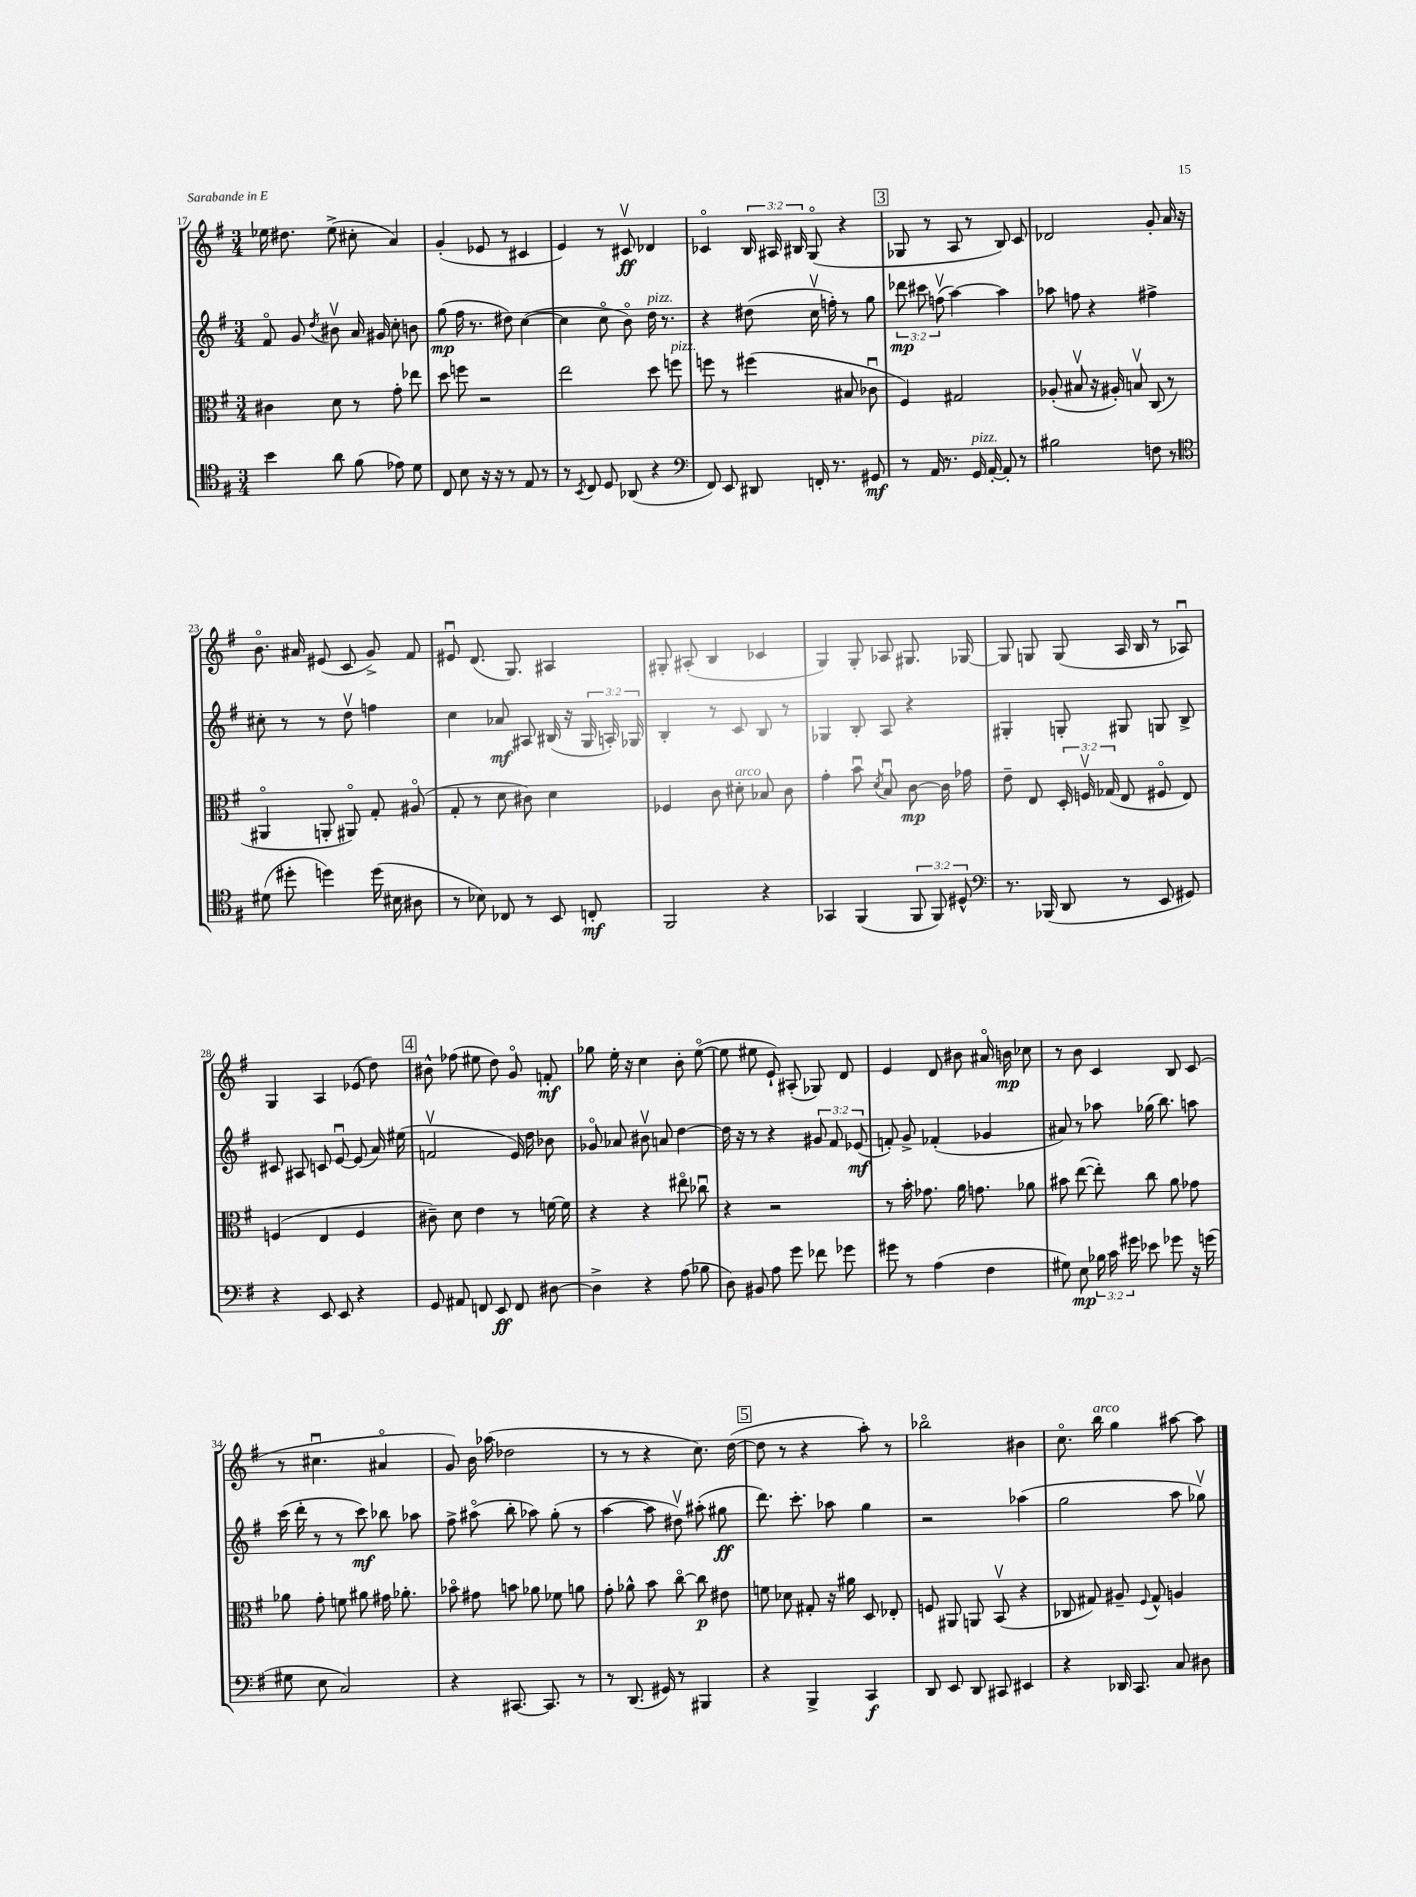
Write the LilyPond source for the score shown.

<<
\new StaffGroup <<
\new Staff = "s0" {
    \clef treble \key g \major \numericTimeSignature \time 3/4 \override Staff.TupletNumber.text = #tuplet-number::calc-fraction-text
    \autoBeamOff ees''16 dis''8. ees''8->( cis''8-. a'4) |
    g'4-.( ees'8 r8 cis'4 |
    e'4) r8 cis'8\upbow\ff des'4 |
    ces'4\flageolet \tuplet 3/2 { b16 ais16 bis16 } g8\flageolet( r4 |
    \mark \markup { \box "3" } ges8 r8 a8 r8 b8) c'8 |
    des'2 g'8-. a'16 r16 |
    b'8.\flageolet ais'16 eis'8( c'8 g'8->) fis'8 |
    eis'8\downbow d'8.( g8.) ais4 |
    gis8-. ais8-.( b4 ces'4 |
    g4) g8-. aes8 gis8. ges16~ |
    ges8 g8 g8( a16 b16 r8 aes8\downbow) |
    g4 a4 ees'8( d''8) |
    \mark \markup { \box "4" } bis'8-^ fes''8( eis''8 d''8) g'8\flageolet f'8-.\mf |
    ges''8 e''16-. r16 c''4 b'8-. e''8~\flageolet( |
    e''8 eis''8 e'8-!) ais8-.( ges8) d'8 |
    e'4 d'8 bis'8 ais'16\flageolet b'16\mp ces''8 |
    r8 b'8 c'4 b8 c'8( |
    r8 cis''4.\downbow ais'4\flageolet |
    g'8) b'16 aes''16( des''2 |
    r8 r8 r4 c''8.) d''16~( |
    \mark \markup { \box "5" } d''8 r8 r4 a''8-.) r8 |
    bes''2\flageolet bis'4 |
    c''8.\flageolet b''16^\markup { \italic "arco" } g''4 ais''8~ ais''8 \bar "|." |
}
\new Staff = "s1" {
    \clef treble \key g \major \numericTimeSignature \time 3/4 \override Staff.TupletNumber.text = #tuplet-number::calc-fraction-text
    \autoBeamOff fis'8\flageolet g'8 \acciaccatura { d''8 } bis'8\upbow a'16 gis'16 c''8-. b'8 |
    g''8\mp( fis''16 r8. dis''8) c''4~( |
    c''4 c''8\flageolet b'8\flageolet) d''16^\markup { \italic "pizz." } r8. |
    r4 dis''8( c''16\upbow f''16-.) r8 g''8 |
    \mark \markup { \box "3" } \tuplet 3/2 { des'''8\mp cis'''8 f''8\upbow( } a''4~) a''4 |
    aes''8 f''8 r4 fis''4-> |
    cis''8-. r8 r8 d''8\upbow f''4 |
    c''4 aes'8\mf ais8 bis16( r16 \tuplet 3/2 { g16 a16-.) ges16 } |
    b4-. r8 c'8 b8 r8 |
    ges4 b8-. a8 r4 |
    gis4-. g8-. gis8 g8 b8-> |
    cis'8 ais8 c'8 e'8~\downbow e'8( a'16) eis''16( |
    \mark \markup { \box "4" } f'2\upbow e'16) d''16 bes'8 |
    ges'8\flageolet aes'8 bis'8\upbow a'8 d''4~ |
    d''16 r16 r8 r4 \tuplet 3/2 { gis'8 fis'8 ees'8\mf( } |
    f'8-.) g'8-> fes'4-.( ges'4 |
    ais'8) r8 aes''8 ges''16( b''8.) a''8 |
    c'''16( d'''16-. r8 r8 c'''8\mf) bes''8 aes''8 |
    fis''8-> ais''8\flageolet( b''8-. aes''8) g''8-.( r8 |
    a''4~ a''8 dis''8\upbow) ais''8-.( gis''8\ff |
    \mark \markup { \box "5" } d'''8.) c'''8.-. aes''8 g''4 |
    r2 aes''4( |
    g''2 a''8 ges''8\upbow) \bar "|." |
}
\new Staff = "s2" {
    \clef alto \key g \major \numericTimeSignature \time 3/4 \override Staff.TupletNumber.text = #tuplet-number::calc-fraction-text
    \autoBeamOff cis'4 d'8 r8 g'8-. ees''8 |
    d''8 f''8 r2 |
    e''2 d''8 f''8^\markup { \italic "pizz." } |
    f''8 r8 fis''4( bis8 ces'8\downbow |
    \mark \markup { \box "3" } fis4) gis2 |
    aes8-.( bis8\upbow r16 ais16-.) b8\upbow c8( r8 |
    ais,4\flageolet a,8-. ais,8\flageolet) g8-. ais8\flageolet( |
    g8-. r8 d'8 cis'8) d'4 |
    fes4 c'8 dis'8-.^\markup { \italic "arco" } bes8 c'8 |
    g'4-. b'8\downbow \acciaccatura { d'8 } b8\downbow c'8~\mp c'16 ges'16 |
    e'8-- e8 \tuplet 3/2 { d16-. f16\upbow ges16( } e8 fis8\flageolet e8) |
    f4( e4 f4 |
    \mark \markup { \box "4" } cis'8--) d'8 e'4 r8 f'16~ f'16 |
    r4 r4 eis''8\flageolet ces''8\downbow |
    r4 r2 |
    r8 b'16-. ges'8. a'16 g'8. aes'8 |
    bis'8 e''8~( e''8-.) c''8 a'8 ges'8 |
    aes'8 g'8-. f'8 ais'8 gis'16 aes'8.-. |
    bes'8\flageolet gis'8 b'8 aes'8 fes'8 a'8 |
    g'8-. aes'8-^ b'8 c''8~\flageolet c''8\p eis'8 |
    \mark \markup { \box "5" } f'8 des'8 gis8-. r16 ais'16 d8 ees8-. |
    f8 ais,8 a,8 b,8\upbow( r4 |
    ces8 gis8) ais8-- \appoggiatura { fis8 } gis8-^ a4 \bar "|." |
}
\new Staff = "s3" {
    \clef tenor \key g \major \numericTimeSignature \time 3/4 \override Staff.TupletNumber.text = #tuplet-number::calc-fraction-text
    \autoBeamOff b'4 a'8 fis'8( ees'8) d'8 |
    c8 b8 r16 r16 r8 e8 r8 |
    r8 \acciaccatura { b,8 } c8 d8 aes,8( r4 |
    \clef bass fis,8) e,8 dis,8 f,16-. r8. gis,8\mf |
    \mark \markup { \box "3" } r8 a,16 r8. g,16^\markup { \italic "pizz." } a,16~-. a,8-. r8 |
    bis2 f8 r8 |
    \clef tenor dis'8( dis''8-. d''4) d''16( bis16 ais8 |
    r8 bes8) ces8 r8 b,8 c8-.\mf |
    fis,2 r4 |
    ges,4 fis,4( \tuplet 3/2 { fis,8 fis,8) dis8-^ } |
    \clef bass r8. bes,,16( d,8 r8 e,8 gis,8) |
    r4 e,8 e,8 r4 |
    \mark \markup { \box "4" } g,8 ais,8 f,8 e,8\ff f,8 dis8~ |
    dis4-> r4 a8( bes8 |
    d8) bis,8 a8 g'8 fes'8 ges'8 |
    gis'8 r8 a4( fis4 |
    gis8) e8\mp \tuplet 3/2 { bes16 c'16 gis'16 } ees'8 ges'8 r16 g'16( |
    gis8 e8 c2) |
    r4 cis,8.~ cis,8. r8 |
    r8 d,8.( gis,16) r8 bis,,4 |
    \mark \markup { \box "5" } r4 b,,4-> c,4\f |
    d,8 e,8 d,8 cis,8 eis,4 |
    r4 des,16 c,8. c8 dis8 \bar "|." |
}
>>
>>
\layout { \context { \Score currentBarNumber = #17 } }
